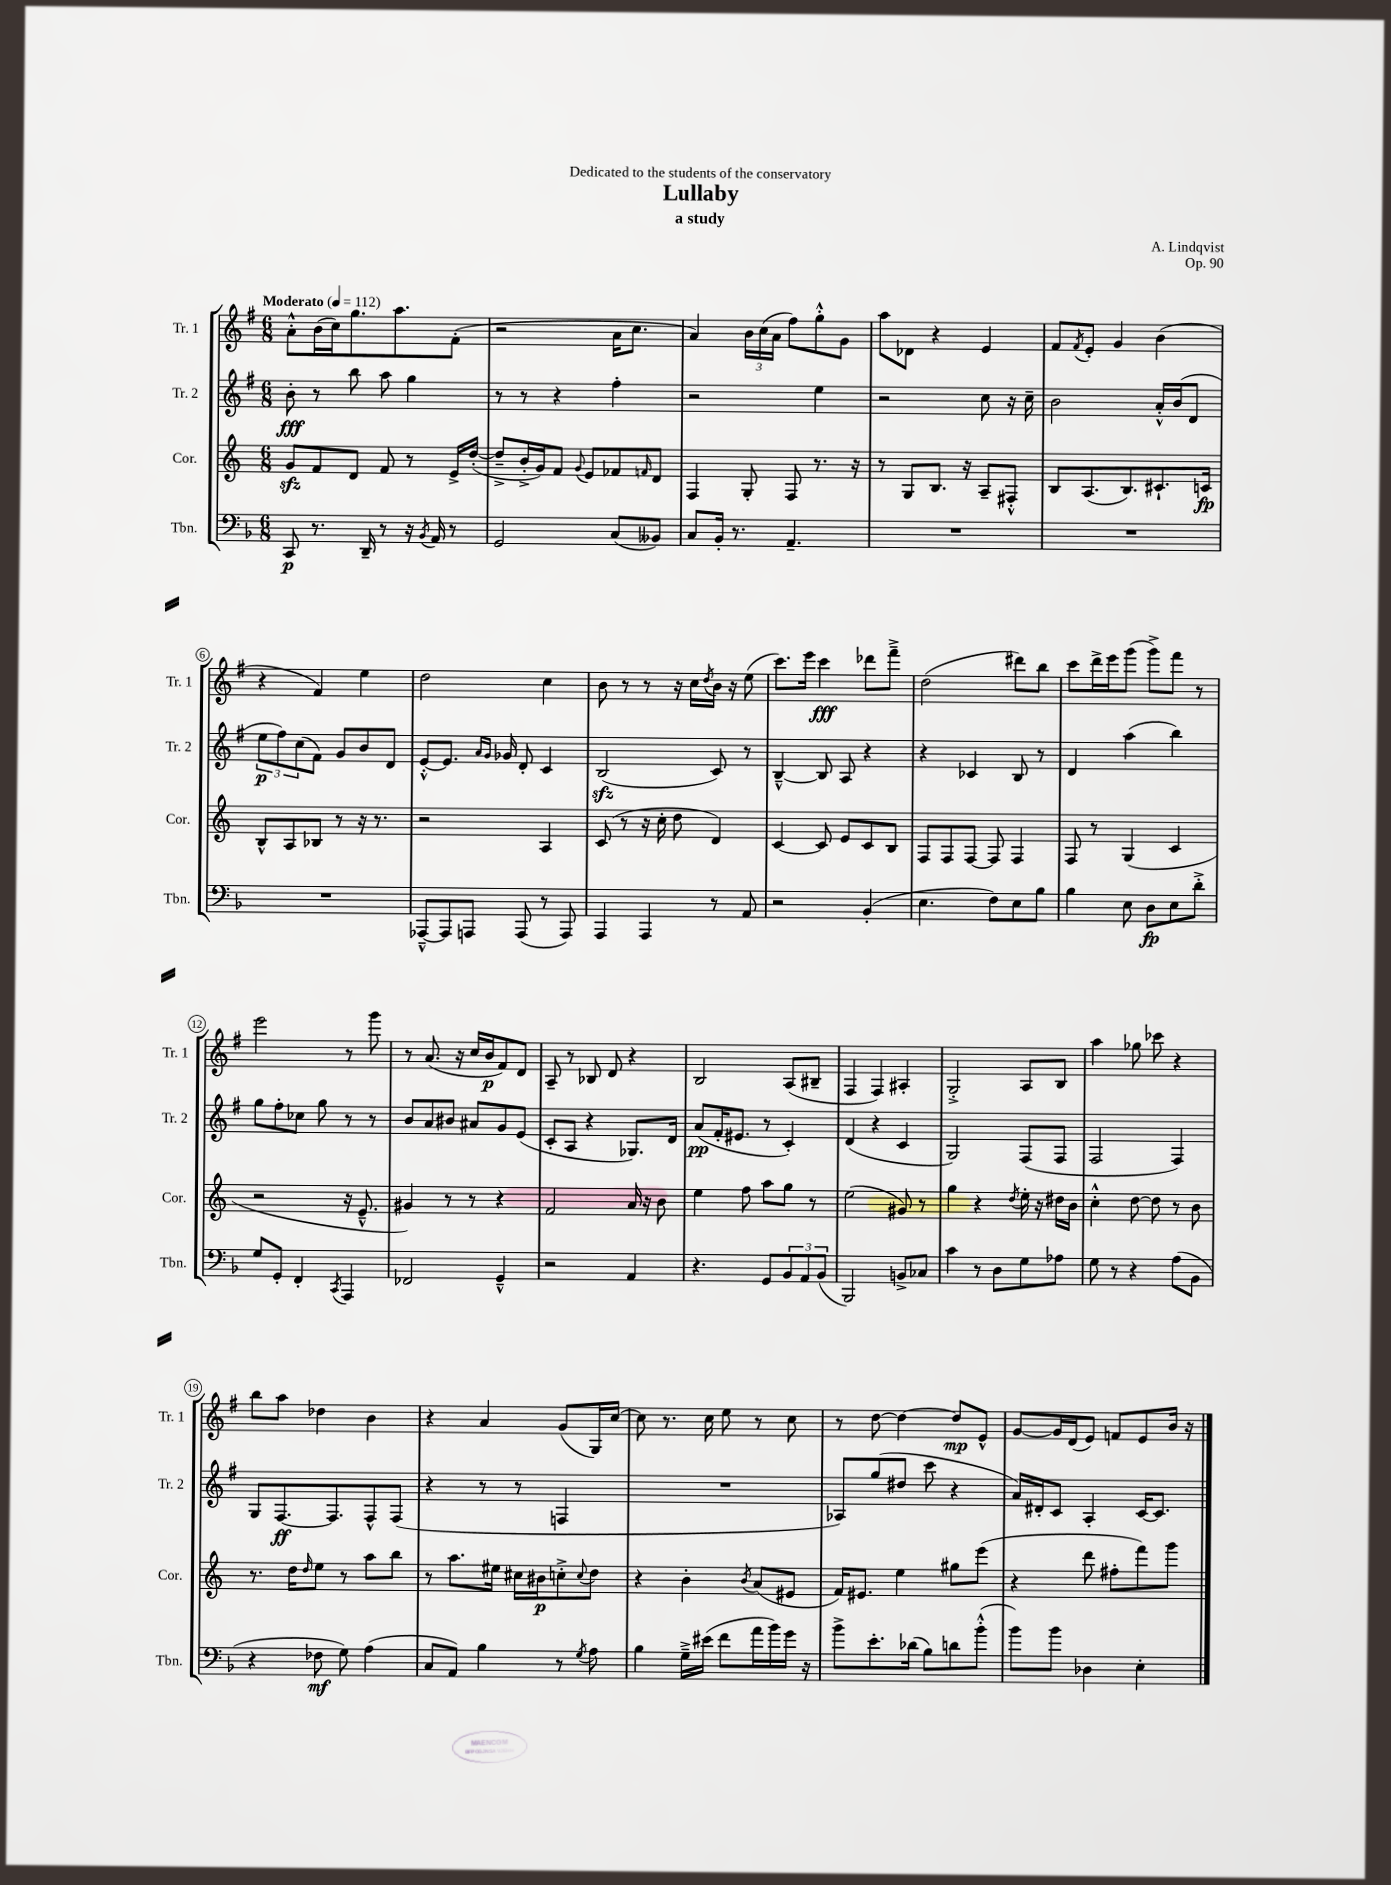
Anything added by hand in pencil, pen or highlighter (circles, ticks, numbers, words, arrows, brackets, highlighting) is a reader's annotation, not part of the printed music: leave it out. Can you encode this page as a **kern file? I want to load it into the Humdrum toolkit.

**kern	**kern	**kern	**kern
*staff4	*staff3	*staff2	*staff1
*clefF4	*clefG2	*clefG2	*clefG2
*k[b-]	*k[]	*k[f#]	*k[f#]
*M6/8	*M6/8	*M6/8	*M6/8
*MM112	*MM112	*MM112	*MM112
8CC	8g	8b'	8a'^^
8.r	8f	8r	(16b
.	.	.	16cc)
.	8d	8bb	8.gg
16DD~	.	.	.
8r	8f	8aa	.
.	.	.	8.aa
16r	8r	4gg	.
8qBB-	.	.	.
16AA	.	.	.
8r	16e^	.	(8f#'
.	([16dd'	.	.
=	=	=	=
2GG	8dd~^]	8r	2r
.	16b'^	8r	.
.	16g)	.	.
.	8f	4r	.
.	8qqg	.	.
.	8e	.	.
(8C	8f-	4ff#'	16a
.	.	.	8.cc
.	16qqf	.	.
8BB--)	8d	.	.
=	=	=	=
8C	4F	2r	4a)
16BB-'	.	.	.
8.r	.	.	.
.	8G'	.	24b
.	.	.	(24cc
.	.	.	24a
4.AA~	8F	.	8ff#)
.	8.r	4ee	8gg'^^
.	.	.	8g
.	16r	.	.
=	=	=	=
2.r	8r	2r	8aa
.	8G	.	8d-
.	8.B	.	4r
.	16r	.	.
.	8A~	8cc	4e
.	8F#'^^	16r	.
.	.	16cc~	.
=	=	=	=
2.r	8B	2b	8f#
.	.	.	8qf#
.	(8.A	.	8e'
.	.	.	4g
.	8.B)	.	.
.	8.c#`	16a'^^	(4b
.	.	(16b	.
.	.	8d	.
.	16c	.	.
=	=	=	=
2.r	8B^^	12ee	4r
.	.	12ff#)	.
.	8A	.	.
.	.	(12cc	.
.	8B-	8f#)	4f#)
.	8r	8g	.
.	16r	8b	4ee
.	8.r	.	.
.	.	8d	.
=	=	=	=
[8AAA-~^^	2r	[8e'^^	2dd
8AAA-]	.	8.e]	.
8AAA	.	.	.
.	.	16qqa	.
.	.	16qqg	.
.	.	16g-	.
(8AAA	.	8d'	.
8r	4A	4c	4cc
8AAA)	.	.	.
=	=	=	=
4AAA	(8c	(2B	8b
.	8r	.	8r
4AAA	16r	.	8r
.	16cc'	.	.
.	8dd	.	16r
.	.	.	16cc
.	.	.	8qdd
8r	4d)	8c)	16b
.	.	.	16r
8AA	.	8r	(8ee
=	=	=	=
2r	[4c	[4B~^^	8.ccc)
.	.	.	16eee
.	8c]	8B]	4ccc
.	8e	8A	.
(4BB-'	8c	4r	8ddd-
.	8B	.	8fff#~^
=	=	=	=
4.E	8F	4r	(2dd
.	8F	.	.
.	[8F	4c-	.
8F)	8F]	.	.
8E	4F	8B	8ddd#)
8B-	.	8r	8bb
=	=	=	=
4B-	8F	4d	8ccc
.	8r	.	16ddd^
.	.	.	16eee
8E	(4G	(4aa	(8ggg
8D	.	.	8ggg^)
8E	4c	4bb)	8fff#
8d'^	.	.	8r
=	=	=	=
8G	2r	8gg	2eee
8GG'	.	8ff#'	.
4FF'	.	8cc-	.
.	.	8gg	.
8qCC	.	.	.
4AAA	16r	8r	8r
.	8.e~^^	.	.
.	.	8r	8ggg
=	=	=	=
2FF-	4g#)	8b	8r
.	.	8a	(8.a
.	8r	8b#	.
.	.	.	16r
.	8r	8a#	16cc
.	.	.	16b
4GG~^^	4r	8g	8f#)
.	.	(8e	8d
=	=	=	=
2r	2f	8c'	8A~
.	.	8A	8r
.	.	4r	8B-
.	.	.	8d
4AA	16a	8.G-)	4r
.	16r	.	.
.	8b	.	.
.	.	16d	.
=	=	=	=
4.r	4ee	(8a	2B
.	.	16f#'	.
.	.	8.e#	.
.	8ff	.	.
8GG	8aa	8r	.
12BB-	8gg	4c')	(8A
12AA	.	.	.
.	8r	.	8B#~
(12BB-	.	.	.
=	=	=	=
2BBB-)	(2ee	(4d	4F#
.	.	4r	4F#)
8BB^	8g#)	4c	4A#'
8C-	8r	.	.
=	=	=	=
4c	4gg	2G)	2G'^
8r	4r	.	.
8D	.	.	.
.	8qdd	.	.
8G	16ee'	(8F#	8A
.	16r	.	.
8A-	16dd#	8F#	8B
.	16b	.	.
=	=	=	=
8G	4cc'^^	2F#	4aa
8r	.	.	.
4r	[8dd	.	8gg-
.	8dd]	.	8ccc-
(8A	8r	4F#)	4r
8BB-	8b	.	.
=	=	=	=
4r	8.r	8G	8bb
.	.	[8.F#	8aa
.	16dd	.	.
.	16qqdd	.	.
8F-	8ee	.	4dd-
.	.	8.F#]	.
8G)	8r	.	.
(4A	8aa	8F#^^	4b
.	8bb	(8F#	.
=	=	=	=
8C	8r	4r	4r
8AA)	8.aa	.	.
4B-	.	8r	4a
.	16ee#	.	.
.	16cc#	8r	.
.	16b#	.	.
8r	8cc'^	4F	(8g
8qG	8qqcc	.	.
8A	8dd	.	16G)
.	.	.	[16cc
=	=	=	=
4B-	4r	2.r	8cc]
.	.	.	8.r
16G~^	4b'	.	.
(16e#	.	.	16cc
8f	.	.	8ee
.	8qb	.	.
16a	(8a	.	8r
16b-)	.	.	.
16g	8e#	.	8cc
16r	.	.	.
=	=	=	=
8b-^	16f)	8A-)	8r
.	8.e#	.	.
8.e'	.	(8gg	[8dd
.	4ee	8dd#	4dd_
(16d-	.	.	.
8B-)	.	8ccc	.
8d	8gg#	4r	8dd]
(8b-'^^	(8eee	.	8e^^
=	=	=	=
8b-)	4r	16a)	[8g
.	.	16d#'	.
8b-	.	8c	16g]
.	.	.	(16d
4D-	8ddd	4A'	8e)
.	8ff#'	.	8f
4E'	8fff)	[16c	8e
.	.	8.c]	.
.	8ggg	.	16b
.	.	.	16r
==	==	==	==
*-	*-	*-	*-
